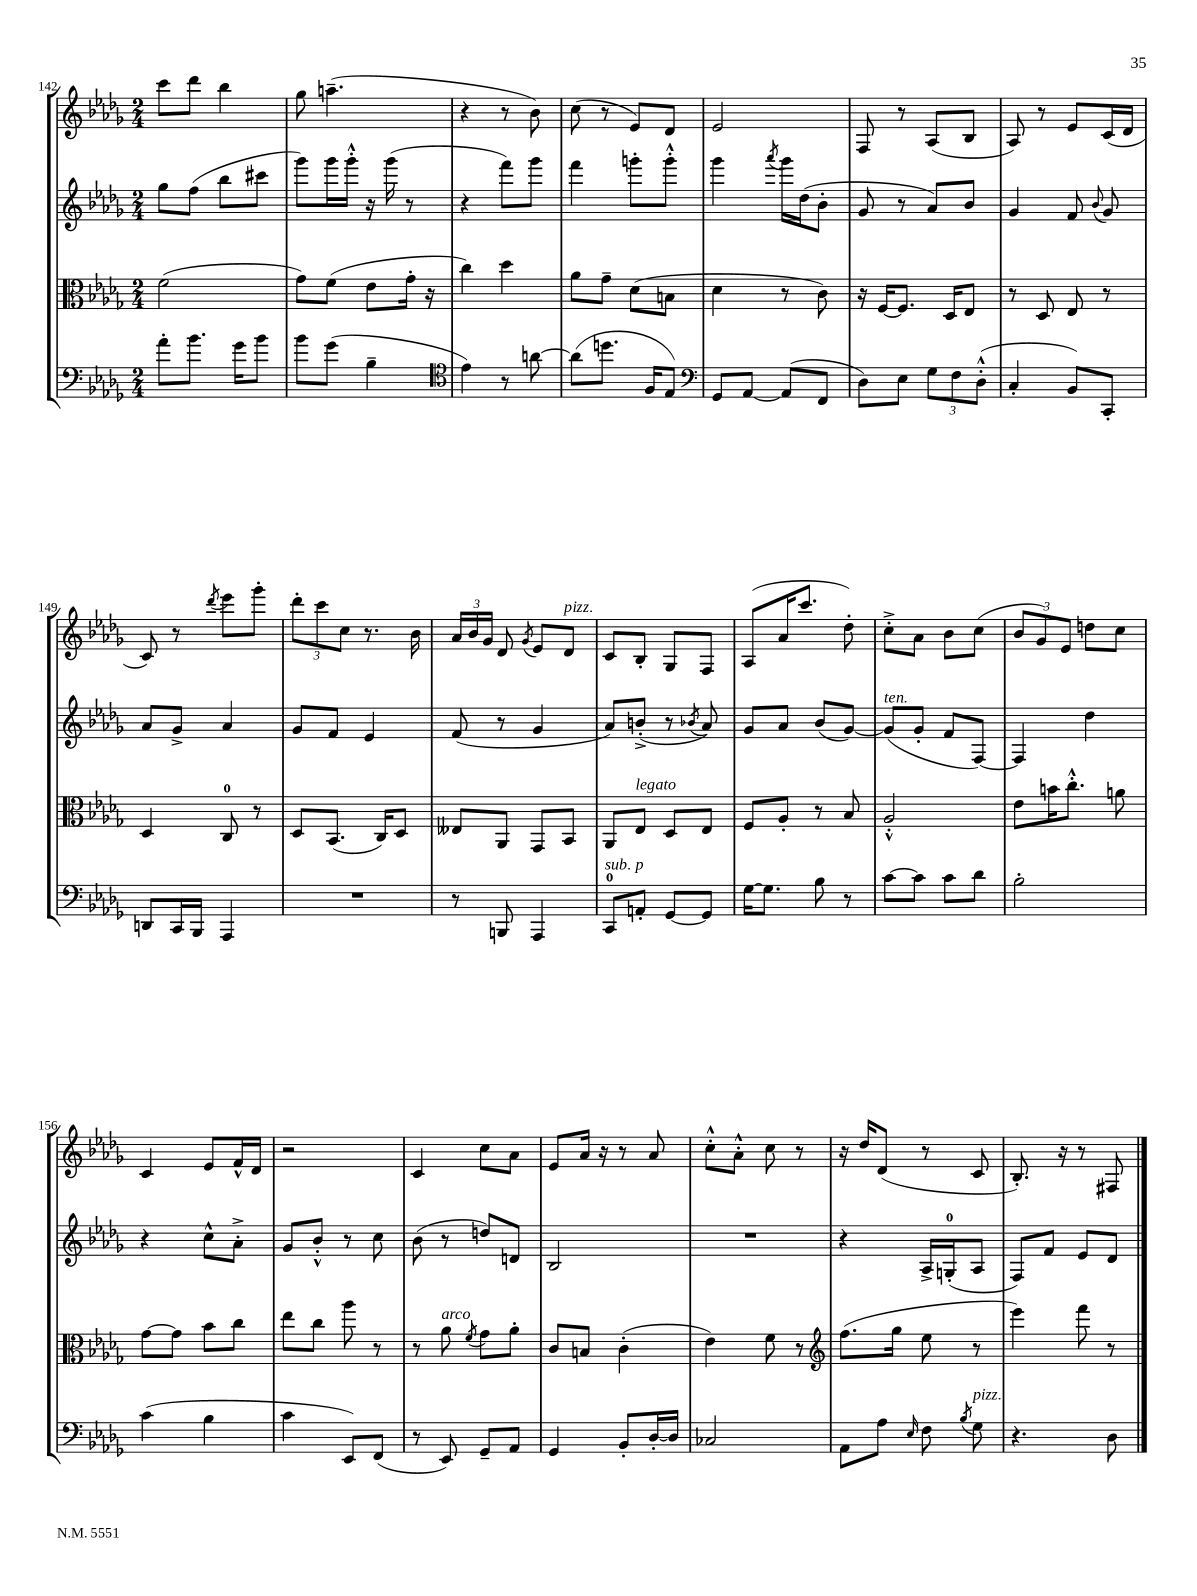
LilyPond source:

<<
\new StaffGroup <<
\new Staff = "s0" {
    \clef treble \key des \major \numericTimeSignature \time 2/4
    \autoBeamOff c'''8[ des'''8] bes''4 |
    ges''8 a''4.--( |
    r4 r8 bes'8) |
    c''8( r8 ees'8[) des'8] |
    ees'2 |
    f8 r8 aes8[( bes8] |
    aes8) r8 ees'8[ c'16( des'16] |
    c'8) r8 \acciaccatura { des'''8 } ees'''8[ ges'''8]-. |
    \tuplet 3/2 { des'''8[-. c'''8 c''8] } r8. bes'16 |
    \tuplet 3/2 { aes'16[ bes'16 ges'16] } des'8 \acciaccatura { ges'8 } ees'8[ des'8]^\markup { \italic "pizz." } |
    c'8[ bes8]-. ges8[ f8] |
    aes8[( aes'16 c'''8.] des''8-.) |
    c''8[-.-> aes'8] bes'8[ c''8]( |
    \tuplet 3/2 { bes'8[ ges'8) ees'8] } d''8[ c''8] |
    c'4 ees'8[ f'16-^ des'16] |
    r2 |
    c'4 c''8[ aes'8] |
    ees'8[ aes'16] r16 r8 aes'8 |
    c''8[-.-^ aes'8]-.-^ c''8 r8 |
    r16 des''16[ des'8]( r8 c'8 |
    bes8.-.) r16 r8 fis8 \bar "|." |
}
\new Staff = "s1" {
    \clef treble \key des \major \numericTimeSignature \time 2/4
    \autoBeamOff ges''8[ f''8]( bes''8[ cis'''8] |
    ges'''8[) ges'''16 ges'''16]-.-^ r16 ges'''16( r8 |
    r4 f'''8[) ges'''8] |
    f'''4 g'''8[-. g'''8]-.-^ |
    ges'''4 \acciaccatura { aes'''8 } ges'''16[ des''16( bes'8]-. |
    ges'8 r8 aes'8[) bes'8] |
    ges'4 f'8 \appoggiatura { bes'8 } ges'8 |
    aes'8[ ges'8]-> aes'4 |
    ges'8[ f'8] ees'4 |
    f'8( r8 ges'4 |
    aes'8[) b'8]-.->( r8 \acciaccatura { bes'8 } aes'8) |
    ges'8[ aes'8] bes'8[( ges'8]~) |
    ges'8[^\markup { \italic "ten." }( ges'8]-. f'8[ f8]~) |
    f4 des''4 |
    r4 c''8[-^ aes'8]-.-> |
    ges'8[ bes'8]-.-^ r8 c''8 |
    bes'8( r8 d''8[) d'8] |
    bes2 |
    R2 |
    r4 aes16[-> g16-0-.( aes8] |
    f8[) f'8] ees'8[ des'8] \bar "|." |
}
\new Staff = "s2" {
    \clef alto \key des \major \numericTimeSignature \time 2/4
    \autoBeamOff f'2( |
    ges'8[) f'8]( ees'8[ ges'16]-. r16 |
    c''4) des''4 |
    aes'8[ ges'8]-- des'8[( b8] |
    des'4 r8 c'8) |
    r16 f16[~ f8.] des16[ ees8] |
    r8 des8 ees8 r8 |
    des4 c8-0 r8 |
    des8[ bes,8.]( c16[) des8] |
    eeses8[ aes,8] ges,8[ bes,8] |
    aes,8[ ees8]^\markup { \italic "legato" } des8[ ees8] |
    f8[ aes8]-. r8 bes8 |
    aes2-.-^ |
    ees'8[ b'16 c''8.]-.-^ a'8 |
    ges'8[~ ges'8] bes'8[ c''8] |
    ees''8[ c''8] aes''8 r8 |
    r8 aes'8^\markup { \italic "arco" } \acciaccatura { f'8 } ges'8[ aes'8]-. |
    c'8[ b8] c'4-.( |
    ees'4) f'8 r8 |
    \clef treble f''8.[( ges''16] ees''8 r8 |
    ees'''4) f'''8 r8 \bar "|." |
}
\new Staff = "s3" {
    \clef bass \key des \major \numericTimeSignature \time 2/4
    \autoBeamOff aes'8[-. bes'8.] ges'16[ bes'8] |
    bes'8[ ges'8]( bes4-- |
    \clef tenor ees'4) r8 a'8~ |
    a'8[( d''8.] f16[ ees8]) |
    \clef bass ges,8[ aes,8]~ aes,8[( f,8] |
    des8[) ees8] \tuplet 3/2 { ges8[ f8 des8]-.-^( } |
    c4-. bes,8[) c,8]-. |
    d,8[ c,16 bes,,16] aes,,4 |
    R2 |
    r8 b,,8 aes,,4 |
    c,8[-0^\markup { \italic "sub. p" } a,8]-. ges,8[~ ges,8] |
    ges16[~ ges8.] bes8 r8 |
    c'8[~ c'8] c'8[ des'8] |
    bes2-. |
    c'4( bes4 |
    c'4 ees,8[) f,8]( |
    r8 ees,8) ges,8[-- aes,8] |
    ges,4 bes,8[-. des16~-. des16] |
    ces2 |
    aes,8[ aes8] \grace { ees16 } f8 \acciaccatura { bes8 } ges8^\markup { \italic "pizz." } |
    r4. des8 \bar "|." |
}
>>
>>
\layout { \context { \Score currentBarNumber = #142 } }
